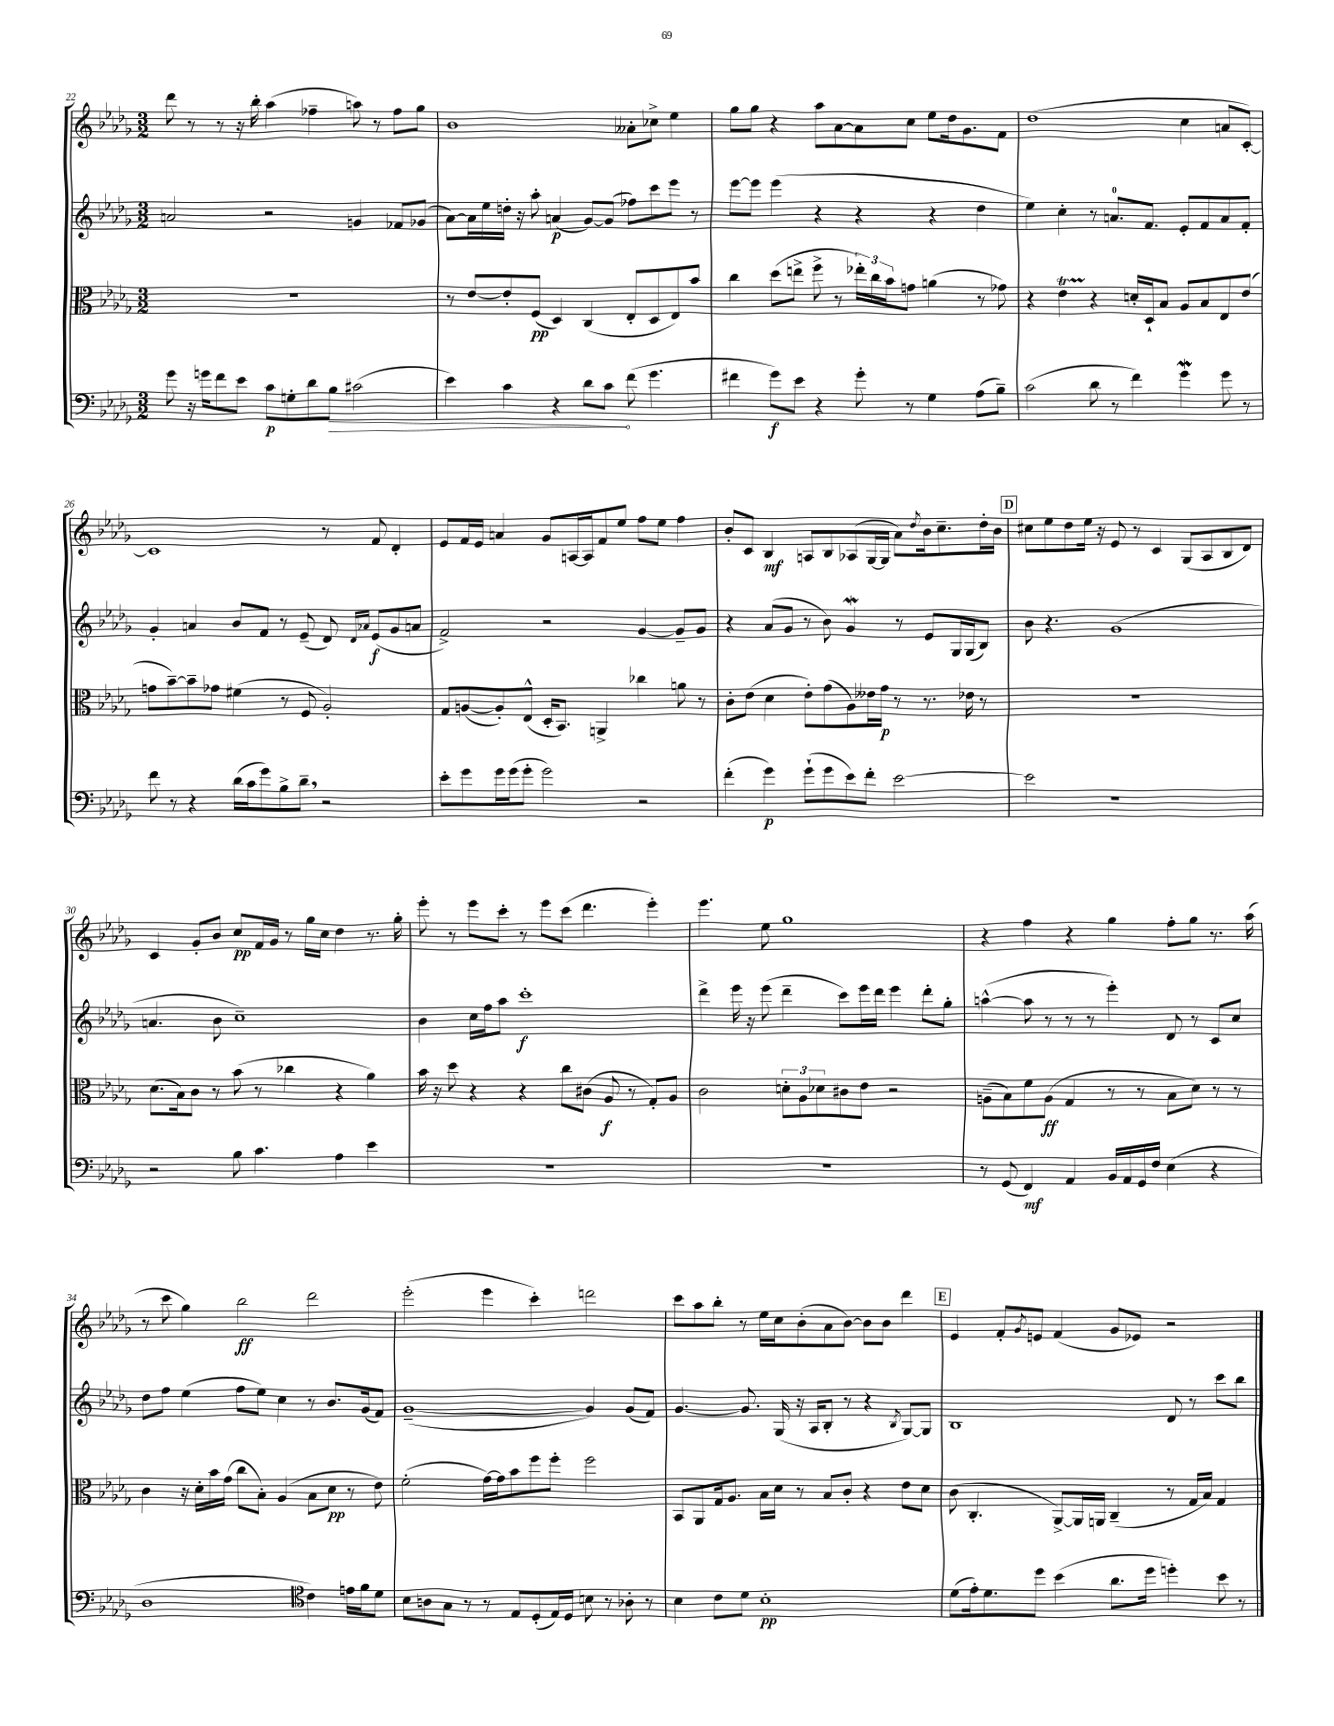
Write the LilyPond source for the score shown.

<<
\new StaffGroup <<
\new Staff = "s0" {
    \clef treble \key des \major \numericTimeSignature \time 3/2
    des'''8 r8 r8 r16 bes''16-. aes''4( fes''4-- a''8) r8 fes''8 ges''8 |
    bes'1 aeses'8-. ces''8-> ees''4 |
    ges''8 ges''8 r4 aes''8 aes'8~ aes'8 c''8 ees''8 des''16 ges'8. f'8 |
    des''1( c''4 a'8 c'8~-.) |
    c'1 r8 f'8 des'4-. |
    ees'8 f'16 ees'16 a'4 ges'8 a16~ a16 f'8 ees''8 f''8 ees''8 f''4 |
    bes'8-. c'8 bes4\mf a8 bes8 aes8( ges16~ ges16 aes'8) \acciaccatura { des''8 } bes'16 c''8.-- des''16-. bes'16 |
    \mark \markup { \box "D" } cis''8 ees''8 des''8 ees''16 r16 ees'8 r8 c'4 ges8( aes8 bes8 des'8) |
    c'4 ges'8-. bes'8 c''8\pp f'16 ges'16 r8 ges''16 c''16 des''4 r8. ges''16-. |
    ees'''8-. r8 ees'''8 c'''8-. r8 ees'''8 c'''8( des'''4. ees'''4-.) |
    ees'''4. ees''8 ges''1 |
    r4 f''4 r4 ges''4 f''8-. ges''8 r8. aes''16( |
    r8 c'''8 ges''4) bes''2\ff des'''2 |
    ees'''2-.( ees'''4 c'''4-.) d'''2 |
    c'''8 aes''8 bes''8-. r8 ees''16 c''16 bes'8-.( aes'8 bes'8~) bes'8 bes'8 des'''4 |
    \mark \markup { \box "E" } ees'4 f'8-. \acciaccatura { ges'8 } e'8 f'4( ges'8 ees'8) r2 \bar "|." |
}
\new Staff = "s1" {
    \clef treble \key des \major \numericTimeSignature \time 3/2
    a'2 r2 g'4 fes'8 ges'8( |
    aes'8~) aes'16 ees''16 d''16-. r16 aes''8-. a'4\p( ges'8~) ges'8( fes''8) c'''8 ees'''8 r8 |
    ees'''8~ ees'''8 ees'''4( r4 r4 r4 des''4 |
    ees''4) c''4-. r8 a'8.-0 f'8. ees'8-. f'8 a'8 f'8-. |
    ges'4-. a'4 bes'8 f'8 r8 ees'8--( des'8) \grace { des'16 aes'16 } ees'8\f( ges'8 a'8 |
    f'2->) r2 ges'4~ ges'8-- ges'8 |
    r4 aes'8( ges'8 r8 bes'8) ges'4\mordent r8 ees'8 ges16 ges16( bes8) |
    \mark \markup { \box "D" } bes'8 r4. ges'1( |
    a'4. bes'8 c''1--) |
    bes'4 c''16 f''16 aes''8 c'''1-.\f |
    des'''4-> ees'''16 r16 ees'''8( des'''4-- c'''8) ees'''16 des'''16 ees'''4 des'''8-. ges''8-. |
    a''4~-^( a''8 r8 r8 r8 ees'''4-.) des'8 r8 c'8 c''8 |
    des''8 f''8 ees''4( f''8 ees''8) c''4 r8 bes'8. ges'16( f'8) |
    ges'1~--( ges'4) ges'8( f'8) |
    ges'4.~ ges'8. ges16( r16 aes16 bes8-. r8 r4 \acciaccatura { bes8 } ges8~) ges8 |
    \mark \markup { \box "E" } bes1 des'8 r8 c'''8 bes''8 \bar "|." |
}
\new Staff = "s2" {
    \clef alto \key des \major \numericTimeSignature \time 3/2
    R1. |
    r8 ees'8~ ees'8-. f8\pp( des4) c4( ees8-. des8 ees8) bes'8 |
    c''4 des''8( e''8-> f''8-> r8 \tuplet 3/2 { ees''16-.) c''16 bes'16 } g'8 a'4( r8 ges'8) |
    r4 ees'4\startTrillSpan r4\stopTrillSpan d'16-. des16-! bes8 aes8 bes8 ees8 ees'8( |
    g'8 bes'8~--) bes'8-- ges'8 fis'4( r8 f8 aes2-.) |
    ges8 a8~( a8-.) ees8-^( des16-. bes,8.) a,4-> ces''4 a'8 r8 |
    c'8-. ees'8( des'4 ees'8-.) ges'8( aes8) eeses'16 ges'16\p r8 r8. ees'16 r8 |
    \mark \markup { \box "D" } R1. |
    des'8.( bes16) c'8 r8 bes'8( r8 ces''4 r4 aes'4) |
    bes'16 r16 des''8 r4 r4 c''8 cis'8( aes8\f r8 ges8-.) aes8 |
    c'2 \tuplet 3/2 { d'8-. aes8 des'8 } cis'8 ees'8 r2 |
    a8--( bes8) f'8 a8\ff( ges4 r8 r8 bes8 des'8) r8 r8 |
    c'4 r16 des'16-. bes'16 ges'16( c''8 bes8-.) aes4( bes8 des'8\pp r8 ees'8) |
    f'2-.( ges'16~) ges'16 bes'8 f''8 f''8-. f''2 |
    bes,8 aes,8 ges16 aes8. bes16 des'16 r8 bes8 c'8-. r4 ees'8 des'8 |
    \mark \markup { \box "E" } c'8( c4.-. aes,8~->) aes,16 a,16 c4--( r8 ges16 bes16) ges4 \bar "|." |
}
\new Staff = "s3" {
    \clef bass \key des \major \numericTimeSignature \time 3/2
    ges'8 r16 g'16 f'8 ees'8 c'8\p g8-. des'8 \once \override Hairpin.circled-tip = ##t bes8\> cis'2( |
    ees'4) c'4 r4 des'8 c'8\! f'8( ges'4. |
    fis'4 ges'8\f) ees'8 r4 ges'8-. r8 ges4 aes8( bes8--) |
    c'2( des'8 r8 f'4) ges'4\mordent ges'8 r8 |
    f'8 r8 r4 des'16( c'16 ges'8) bes8-> des'8-- \breathe r2 |
    ees'8-. ges'8 ges'16 ges'16( ges'8-. ges'2) r2 |
    f'4-.( ges'4\p) ges'8-!( ges'8 ees'8) f'8-. ees'2~ |
    \mark \markup { \box "D" } ees'2 r1 |
    r2 bes8 c'4. aes4 ees'4 |
    R1. |
    R1. |
    r8 ges,8( f,4\mf) aes,4 bes,16 aes,16 ges,16 f16 ees4( r4 |
    des1 \clef tenor c'4) e'16 f'16 des'8 |
    bes8 a8 ges8 r8 r8 ees8 des8-.( ees16) des16 b8 r8 aes8-. r8 |
    bes4 c'8 des'8 bes1-.\pp |
    \mark \markup { \box "E" } des'8( ees'16-.) des'8. des''8 bes'4( aes'8. des''16 d''4-.) bes'8 r8 \bar "|." |
}
>>
>>
\layout { \context { \Score currentBarNumber = #22 } }
